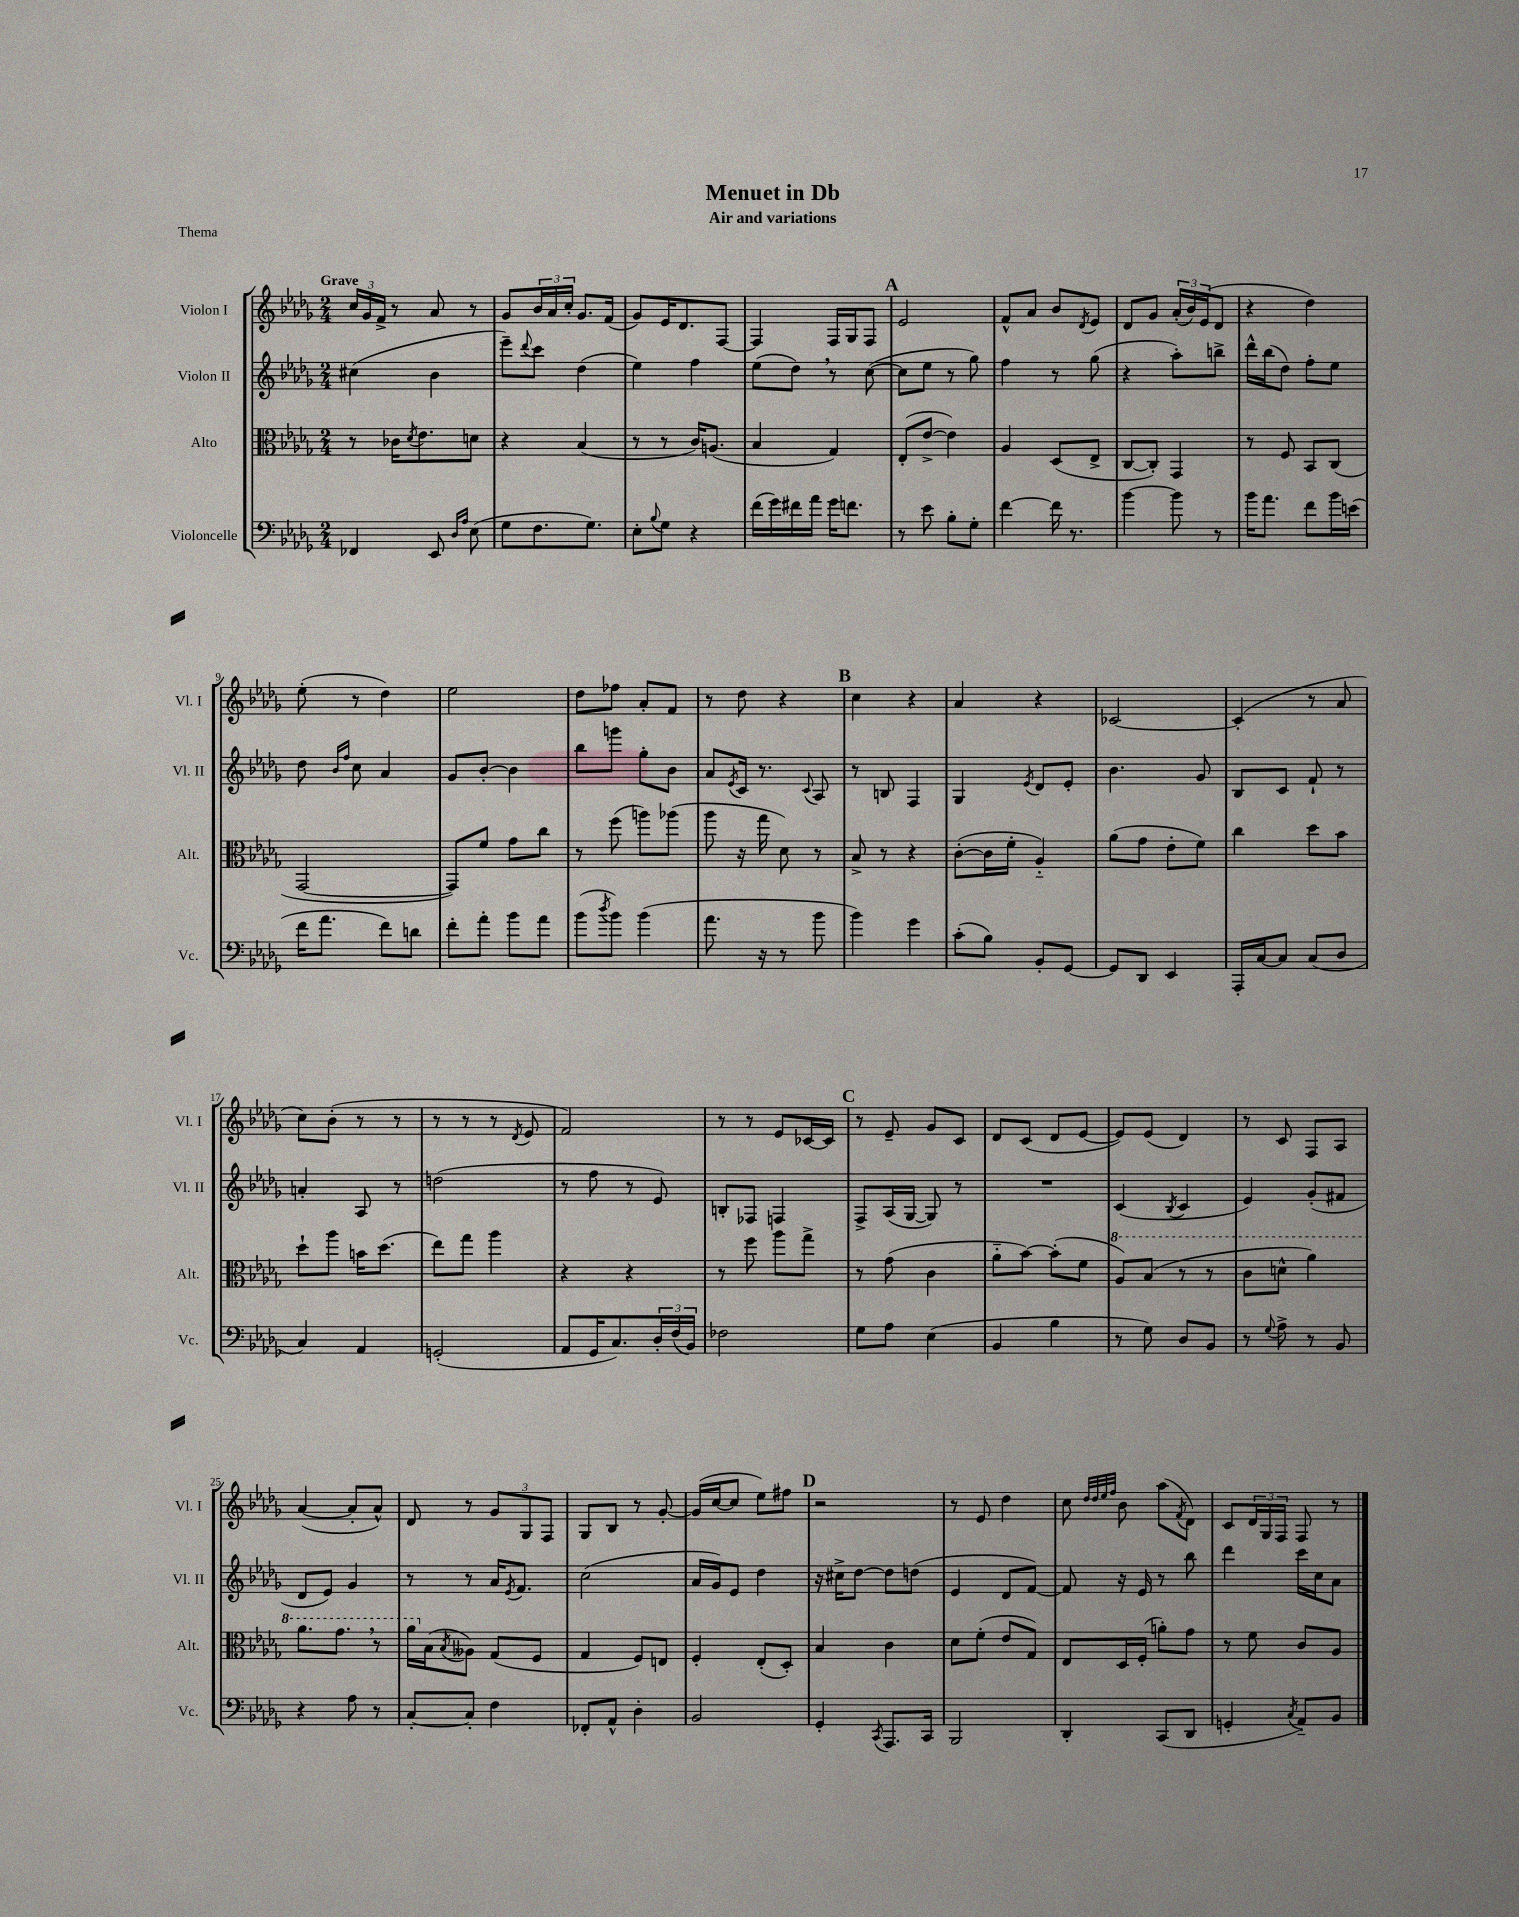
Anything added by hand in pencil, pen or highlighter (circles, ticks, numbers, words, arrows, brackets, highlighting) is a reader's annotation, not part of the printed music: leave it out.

**kern	**kern	**kern	**kern
*part4	*part3	*part2	*part1
*staff4	*staff3	*staff2	*staff1
*I"Violoncelle	*I"Alto	*I"Violon II	*I"Violon I
*I'Vc.	*I'Alt.	*I'Vl. II	*I'Vl. I
*clefF4	*clefC3	*clefG2	*clefG2
*k[b-e-a-d-g-]	*k[b-e-a-d-g-]	*k[b-e-a-d-g-]	*k[b-e-a-d-g-]
*M2/4	*M2/4	*M2/4	*M2/4
=1	=1	=1	=1
!	!	!	!LO:TX:a:B:t=Grave
4FF-X/	8r	(4cc#X\	24cc/LL
.	.	.	24g-/
.	.	.	24f^/JJ
.	16c-X\KL	.	8r
.	8qd-/	.	.
.	8.e-\	.	.
8EE-/	.	4b-\	8a-/
16qqD-/LL	.	.	.
16qqA-/JJ	.	.	.
(8E-\	8dn\J	.	8r
=2	=2	=2	=2
8G-\L	4r	8eee-~\L)	8g-/L
.	.	8qqddd-/	.
8.F\	.	8ccc\J	24b-/L
.	.	.	24a-/
.	.	.	24cc'/JJ
.	(4B-/	(4dd-\	8.g-/L
8.G-\J)	.	.	.
.	.	.	(16f/Jk
=3	=3	=3	=3
8E-'\L	8r	4ee-\)	8g-/L)
8qqB-/	.	.	.
8G-\J	8r	.	16e-/K
.	.	.	8.d-/
4r	16c/KL)	4ff\	.
.	(8.An/J	.	.
.	.	.	[8F/J
=4	=4	=4	=4
(16f\LL	4B-/	(8ee-\L	4F/]
16g-\)	.	.	.
16f#X\	.	8dd-,\J)	.
16a-\JJ	.	.	.
16g-\KL	4G-/)	8r	16F/LL
8.fn\J	.	.	16G-/J
.	.	([8cc\	8F/J
!!LO:REH:place=s1:t=A
=5	=5	=5	=5
8r	(8E-'/L	8cc\L]	2e-/
8e-\	[8e-^/J	8ee-\J	.
8B-'\L	4e-\])	8r	.
8G-'\J	.	8gg-\)	.
=6	=6	=6	=6
[4f\	4A-/	4ff\	8f^^/L
.	.	.	8a-/J
16f\]	(8D-/L	8r	8b-/L
8.r	.	.	.
.	.	.	8qd-/
.	8E-^/J	(8gg-\	8e-/J
=7	=7	=7	=7
[4b-\	[8C/L	4r	8d-/L
.	8C'/J])	.	8g-/J
8b-\]	4GG-/	8aa-'\L)	(24a-'/LL
.	.	.	24b-/)
.	.	.	(24e-/J
8r	.	8bbn^\J	8d-/J
=8	=8	=8	=8
16b-\KL	8r	16ddd-^^\LL	4r
8.a-\J	.	(16bb-\J	.
.	8F/	8dd-\J)	.
8f\L	8BB-/L	8ff'\L	4dd-\)
16b-\L	(8C/J	8ee-\J	.
(16en\JJ	.	.	.
!!LO:LB:g=z
=9	=9	=9	=9
16f\KL	[2GG-/	8dd-\	(8ee-'\
8.a-\J	.	.	.
.	.	16qqb-/LL	.
.	.	16qqff/JJ	.
.	.	8cc\	8r
8f\L)	.	4a-/	4dd-\)
8dn\J	.	.	.
=10	=10	=10	=10
8f'\L	8GG-/L])	8g-/L	2ee-\
8a-'\J	8f/J	[8b-'/J	.
8b-\L	8g-\L	4b-\]	.
8a-\J	8cc\J	.	.
=11	=11	=11	=11
(8b-\L	8r	8bb-\L	8dd-\L
8qdd-/	.	.	.
8b-\J)	(8ff\	8gggn\J	8ff-X\J
(4b-\	8aan\L)	8gg-'\L	8a-'/L
.	(8aa-X\J	8b-\J	8f/J
=12	=12	=12	=12
8.a-\	8aa-\	8a-/L	8r
.	.	8qe-/	.
.	16r	16c/Jk	8dd-\
16r	16gg-\	8.r	.
8r	8d-\)	.	4r
.	.	8qqc/	.
8b-\	8r	8A-/	.
!!LO:REH:place=s1:t=B
=13	=13	=13	=13
4b-\)	8B-^/	8r	4cc\
.	8r	8Bn/	.
4g-\	4r	4F/	4r
=14	=14	=14	=14
(8c'\L	([8c'\L	4G-/	4a-/
8B-\J)	16c\L]	.	.
.	16f'\JJ	.	.
.	.	8qe-/	.
8BB-'/L	4A-/)	8d-/L	4r
[8GG-/J	.	8e-'/J	.
=15	=15	=15	=15
8GG-/L]	(8a-\L	4.b-\	[2c-X/
8DD-/J	8g-\J	.	.
4EE-/	8e-'\L	.	.
.	8f\J)	8g-/	.
=16	=16	=16	=16
16AAA-'/LL	4cc\	8B-/L	(4c-'/]
[16C/J	.	.	.
8C/J]	.	8c/J	.
(8C/L	8dd-\L	8f`/	8r
8D-/J	8b-\J	8r	8a-/
!!LO:LB:g=z
=17	=17	=17	=17
4C/)	8dd-`\L	4an'/	8cc\L)
.	8aa-\J	.	(8b-'\J
4AA-/	16bn\KL	8A-/	8r
.	(8.dd-\J	.	.
.	.	8r	8r
=18	=18	=18	=18
(2GGn'/	8ee-\L)	(2ddn\	8r
.	8gg-\J	.	8r
.	4aa-\	.	8r
.	.	.	8qd-/
.	.	.	8e-/
=19	=19	=19	=19
8AA-/L	4r	8r	2f/)
16GG-/K	.	8ff\	.
8.C/)	.	.	.
.	4r	8r	.
24D-'/L	.	8e-/)	.
(24F/	.	.	.
24BB-/JJ)	.	.	.
=20	=20	=20	=20
2F-X\	8r	8Bn'/L	8r
.	8ff\	8F-X/J	8r
.	8aa-\L	4Fn/	8e-/L
.	8gg-^\J	.	[16c-X/L
.	.	.	16c-/JJ]
!!LO:REH:place=s1:t=C
=21	=21	=21	=21
8G-\L	8r	8F^/L	8r
8A-\J	(8g-\	(16A-/L	8e-~/
.	.	[16G-/JJ	.
(4E-\	4c\	8G-/])	8g-/L
.	.	8r	8c/J
=22	=22	=22	=22
4BB-/	8a-\L	2r	8d-/L
.	[8b-\J)	.	(8c/J
4B-\	(8b-'\L]	.	8d-/L
.	8f\J	.	[8e-/J
=23	=23	=23	=23
*	*8va	*	*
8r	8a-/L)	(4c/	8e-/L])
8G-\)	(8b-/J	.	(8e-/J
.	.	8qB-/	.
8D-/L	8r	4c/	4d-/)
8BB-/J	8r	.	.
=24	=24	=24	=24
8r	8cc\L	4e-/)	8r
8qqG-/	.	.	.
8A-^\	8ddn^^\J	.	8c/
8r	4aa-\)	(8g-'/L	8F/L
8BB-/	.	8f#X/J	8A-/J
!!LO:LB:g=z
=25	=25	=25	=25
4r	8.aa-\L	8d-/L	([4a-/
.	.	8e-/J)	.
.	8.gg-,\J	.	.
8A-\	.	4g-/	8a-'/L]
8r	8r	.	8a-^^/J)
=26	=26	=26	=26
[8C'/L	16aa-\LL	8r	8d-/
*	*X8va	*	*
.	(16B-\J	.	.
.	8qB-/	.	.
8C'/J]	8A--X\J)	8r	8r
4F\	(8G-/L	16a-/KL	12g-/L
.	.	8qe-/	.
.	.	8.f/J	.
.	.	.	12G-/
.	8F/J	.	.
.	.	.	12F/J
=27	=27	=27	=27
8FF-X'/L	4G-/	(2cc\	8G-/L
8AA-^^/J	.	.	8B-/J
4D-'\	8F/L)	.	8r
.	8En/J	.	[8g-'/
=28	=28	=28	=28
2BB-/	4F'/	16a-/LL	(16g-/LL]
.	.	16g-/J)	[16cc/J
.	.	8e-/J	8cc/J]
.	(8E-'/L	4dd-\	8ee-\L)
.	8D-'/J)	.	8ff#X\J
!!LO:REH:place=s1:t=D
=29	=29	=29	=29
4GG-'/	4B-/	16r	2r
.	.	16cc#X^\KL	.
.	.	[8dd-\J	.
8qCC/	.	.	.
8.AAA-/L	4c\	8dd-\L]	.
.	.	(8ddn\J	.
16CC/Jk	.	.	.
=30	=30	=30	=30
2BBB-/	8d-\L	4e-/	8r
.	(8f'\J	.	8e-/
.	8e-/L	8d-/L	4dd-\
.	8G-/J)	[8f/J)	.
=31	=31	=31	=31
4DD-'/	8E-/L	8f/]	8cc\
.	.	.	32qqdd-/LLL
.	.	.	32qqdd-/
.	.	.	32qqee-/
.	.	.	32qqff/JJJ
.	16D-/L	16r	8b-\
.	(16F'/JJ	16e-/	.
(8CC/L	8an'\L)	8r	(8aa-\L
.	.	.	8qf/
8DD-/J	8g-\J	8bb-\	8d-\J)
=32	=32	=32	=32
4GGn'/	8r	4ddd-\	8c/L
.	8f\	.	24d-/L
.	.	.	24G-/
.	.	.	24F/JJ
8qC/	.	.	.
8AA-/L)	8c/L	16ccc\LL	8F/
.	.	16cc\J	.
8BB-/J	8A-/J	8a-\J	8r
==	==	==	==
*-	*-	*-	*-
